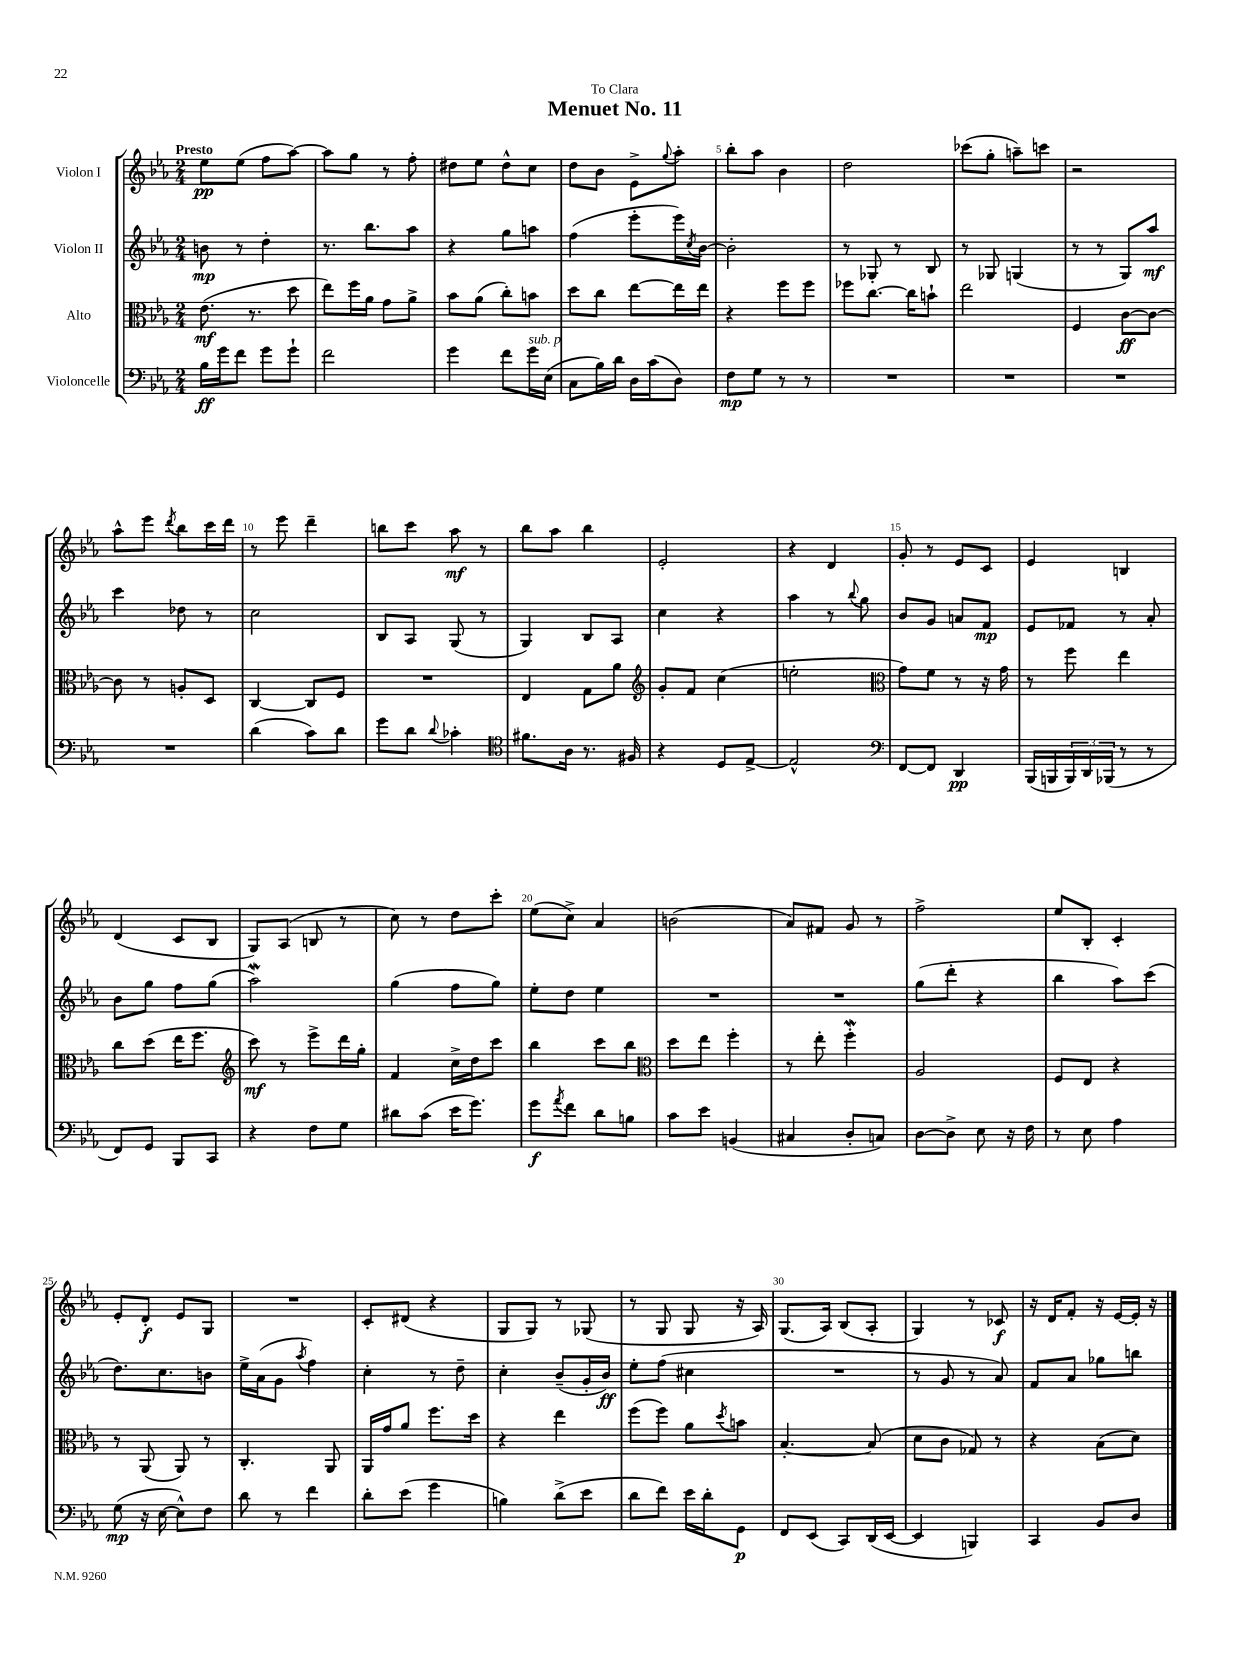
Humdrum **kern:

**kern	**dynam	**kern	**dynam	**kern	**dynam	**kern	**dynam
*part4	*part4	*part3	*part3	*part2	*part2	*part1	*part1
*staff4	*staff4	*staff3	*staff3	*staff2	*staff2	*staff1	*staff1
*I"Violoncelle	*	*I"Alto	*	*I"Violon II	*	*I"Violon I	*
*clefF4	*	*clefC3	*	*clefG2	*	*clefG2	*
*k[b-e-a-]	*	*k[b-e-a-]	*	*k[b-e-a-]	*	*k[b-e-a-]	*
*M2/4	*	*M2/4	*	*M2/4	*	*M2/4	*
=1	=1	=1	=1	=1	=1	=1	=1
!	!	!	!	!	!	!LO:TX:a:B:t=Presto	!
16B-\LL	ff	(8.e-\	mf	8bn\	mp	8ee-\L	pp
16g\J	.	.	.	.	.	.	.
8f\J	.	.	.	8r	.	(8ee-\J	.
.	.	8.r	.	.	.	.	.
8g\L	.	.	.	4dd'\	.	8ff\L	.
8g`\J	.	8dd\	.	.	.	[8aa-\J)	.
=2	=2	=2	=2	=2	=2	=2	=2
2f\	.	8ee-\L)	.	8.r	.	8aa-\L]	.
.	.	16ff\L	.	.	.	8gg\J	.
.	.	16a-\JJ	.	8.bb-\L	.	.	.
.	.	8g\L	.	.	.	8r	.
.	.	8a-^\J	.	8aa-\J	.	8ff'\	.
=3	=3	=3	=3	=3	=3	=3	=3
4g\	.	8b-\L	.	4r	.	8dd#X\L	.
.	.	(8a-\J	.	.	.	8ee-\J	.
8f\L	.	8cc'\L)	.	8gg\L	.	8dd#^^\L	.
!LO:TX:a:i:t=sub. p	!	!	!	!	!	!	!
16g\L	.	8bn\J	.	8aan\J	.	8cc\J	.
(16E-\JJ	.	.	.	.	.	.	.
=4	=4	=4	=4	=4	=4	=4	=4
8C\L	.	8dd\L	.	(4ff\	.	8dd\L	.
16B-\L)	.	8cc\J	.	.	.	8b-\J	.
16d\JJ	.	.	.	.	.	.	.
16D\LL	.	[8ee-\L	.	8eee-'\L	.	8e-^\L	.
(16c\J	.	.	.	.	.	.	.
.	.	.	.	.	.	8qqgg/	.
8D\J)	.	16ee-\L]	.	16eee-\L)	.	8aa-'\J	.
.	.	.	.	8qcc/	.	.	.
.	.	16ee-\JJ	.	[16b-\JJ	.	.	.
=5	=5	=5	=5	=5	=5	=5	=5
8F\L	mp	4r	.	2b-'\]	.	8bb-'\L	.
8G\J	.	.	.	.	.	8aa-\J	.
8r	.	8ff\L	.	.	.	4b-\	.
8r	.	8ff\J	.	.	.	.	.
=6	=6	=6	=6	=6	=6	=6	=6
2r	.	8ff-X\L	.	8r	.	2dd\	.
.	.	[8.cc\J	.	8G-X'/	.	.	.
.	.	.	.	8r	.	.	.
.	.	16cc\KL]	.	.	.	.	.
.	.	8bn`\J	.	8B-/	.	.	.
=7	=7	=7	=7	=7	=7	=7	=7
2r	.	2ee-\	.	8r	.	(8ccc-X\L	.
.	.	.	.	8G-X/	.	8gg'\J	.
.	.	.	.	(4Gn/	.	8aan~\L)	.
.	.	.	.	.	.	8cccn\J	.
=8	=8	=8	=8	=8	=8	=8	=8
2r	.	4F/	.	8r	.	2r	.
.	.	.	.	8r	.	.	.
.	.	[8c\L	ff	8G/L)	.	.	.
.	.	8c\J_	.	8aa-/J	mf	.	.
!!LO:LB:g=z
=9	=9	=9	=9	=9	=9	=9	=9
2r	.	8c\]	.	4ccc\	.	8aa-^^\L	.
.	.	8r	.	.	.	8eee-\J	.
.	.	.	.	.	.	8qddd/	.
.	.	8An'/L	.	8dd-X\	.	8bb-\L	.
.	.	8D/J	.	8r	.	16ccc\L	.
.	.	.	.	.	.	16ddd\JJ	.
=10	=10	=10	=10	=10	=10	=10	=10
(4d\	.	[4C/	.	2cc\	.	8r	.
.	.	.	.	.	.	8eee-\	.
8c\L)	.	8C/L]	.	.	.	4ddd~\	.
8d\J	.	8F/J	.	.	.	.	.
=11	=11	=11	=11	=11	=11	=11	=11
8g\L	.	2r	.	8B-/L	.	8bbn\L	.
8d\J	.	.	.	8A-/J	.	8ccc\J	.
8qqd/	.	.	.	.	.	.	.
4c-X'\	.	.	.	(8G/	.	8aa-\	mf
.	.	.	.	8r	.	8r	.
=12	=12	=12	=12	=12	=12	=12	=12
*clefC4	*	*	*	*	*	*	*
8.f#X\L	.	4E-/	.	4G/)	.	8bb-\L	.
.	.	.	.	.	.	8aa-\J	.
16A-\Jk	.	.	.	.	.	.	.
8.r	.	8G\L	.	8B-/L	.	4bb-\	.
.	.	8a-\J	.	8A-/J	.	.	.
16F#X/	.	.	.	.	.	.	.
=13	=13	=13	=13	=13	=13	=13	=13
*	*	*clefG2	*	*	*	*	*
4r	.	8g'/L	.	4cc\	.	2e-'/	.
.	.	8f/J	.	.	.	.	.
8D/L	.	(4cc\	.	4r	.	.	.
[8E-^/J	.	.	.	.	.	.	.
=14	=14	=14	=14	=14	=14	=14	=14
2E-^^/]	.	2een'\	.	4aa-\	.	4r	.
.	.	.	.	8r	.	4d/	.
.	.	.	.	8qqbb-/	.	.	.
.	.	.	.	8gg\	.	.	.
=15	=15	=15	=15	=15	=15	=15	=15
*clefF4	*	*clefC3	*	*	*	*	*
[8FF/L	.	8g\L)	.	8b-/L	.	8g'/	.
8FF/J]	.	8f\J	.	8g/J	.	8r	.
4DD/	pp	8r	.	8an/L	.	8e-/L	.
.	.	16r	.	8f/J	mp	8c/J	.
.	.	16g\	.	.	.	.	.
=16	=16	=16	=16	=16	=16	=16	=16
(16BBB-/LL	.	8r	.	8e-/L	.	4e-/	.
16BBBn/	.	.	.	.	.	.	.
24BBB/)	.	8ff\	.	8f-X/J	.	.	.
24DD/	.	.	.	.	.	.	.
(24BBB-X/JJ	.	.	.	.	.	.	.
8r	.	4ee-\	.	8r	.	4Bn/	.
8r	.	.	.	8a-'/	.	.	.
!!LO:LB:g=z
=17	=17	=17	=17	=17	=17	=17	=17
8FF/L)	.	8cc\L	.	8b-\L	.	(4d/	.
8GG/J	.	(8dd\J	.	8gg\J	.	.	.
8BBB-/L	.	16ee-\KL	.	8ff\L	.	8c/L	.
.	.	8.ff\J	.	.	.	.	.
8CC/J	.	.	.	(8gg\J	.	8B-/J	.
=18	=18	=18	=18	=18	=18	=18	=18
*	*	*clefG2	*	*	*	*	*
4r	.	8ccc\)	mf	2aa-w\)	.	8G/L)	.
.	.	8r	.	.	.	(8A-/J	.
8F\L	.	8eee-^\L	.	.	.	8Bn/	.
8G\J	.	16ddd\L	.	.	.	8r	.
.	.	16gg'\JJ	.	.	.	.	.
=19	=19	=19	=19	=19	=19	=19	=19
8d#X\L	.	4f/	.	(4gg\	.	8cc\)	.
(8c\J	.	.	.	.	.	8r	.
16e-\KL	.	16cc^\LL	.	8ff\L	.	8dd\L	.
8.g\J)	.	16dd\J	.	.	.	.	.
.	.	8ccc\J	.	8gg\J)	.	8ccc'\J	.
=20	=20	=20	=20	=20	=20	=20	=20
8g\L	f	4bb-\	.	8ee-'\L	.	(8ee-\L	.
8qa-/	.	.	.	.	.	.	.
8f\J	.	.	.	8dd\J	.	8cc^\J)	.
8d\L	.	8ccc\L	.	4ee-\	.	4a-/	.
8Bn\J	.	8bb-\J	.	.	.	.	.
=21	=21	=21	=21	=21	=21	=21	=21
*	*	*clefC3	*	*	*	*	*
8c\L	.	8dd\L	.	2r	.	(2bn\	.
8e-\J	.	8ee-\J	.	.	.	.	.
(4BBn/	.	4ff'\	.	.	.	.	.
=22	=22	=22	=22	=22	=22	=22	=22
4C#X/	.	8r	.	2r	.	8a-/L)	.
.	.	8ee-'\	.	.	.	8f#X/J	.
8D'/L	.	4ffW'\	.	.	.	8g/	.
8Cn/J)	.	.	.	.	.	8r	.
=23	=23	=23	=23	=23	=23	=23	=23
[8D\L	.	2A-/	.	(8gg\L	.	2ff^\	.
8D^\J]	.	.	.	8ddd'\J	.	.	.
8E-\	.	.	.	4r	.	.	.
16r	.	.	.	.	.	.	.
16F\	.	.	.	.	.	.	.
=24	=24	=24	=24	=24	=24	=24	=24
8r	.	8F/L	.	4bb-\	.	8ee-/L	.
8E-\	.	8E-/J	.	.	.	8B-'/J	.
4A-\	.	4r	.	8aa-\L)	.	4c'/	.
.	.	.	.	(8ccc\J	.	.	.
!!LO:LB:g=z
=25	=25	=25	=25	=25	=25	=25	=25
(8G\	mp	8r	.	8.dd\L)	.	8e-'/L	.
16r	.	(8AA-/	.	.	.	8d'/J	f
[16E-\	.	.	.	8.cc\	.	.	.
8E-^^\L])	.	8AA-/)	.	.	.	8e-/L	.
8F\J	.	8r	.	8bn\J	.	8G/J	.
=26	=26	=26	=26	=26	=26	=26	=26
8d\	.	4.C'/	.	16ee-^\LL	.	2r	.
.	.	.	.	(16a-\J	.	.	.
8r	.	.	.	8g\J	.	.	.
.	.	.	.	8qaa-/	.	.	.
4f\	.	.	.	4ff\)	.	.	.
.	.	8AA-/	.	.	.	.	.
=27	=27	=27	=27	=27	=27	=27	=27
8d'\L	.	16AA-/LL	.	4cc'\	.	8c'/L	.
.	.	16g/J	.	.	.	.	.
(8e-\J	.	8a-/J	.	.	.	(8d#X/J	.
4g\	.	8.ff\L	.	8r	.	4r	.
.	.	.	.	8dd~\	.	.	.
.	.	16dd\Jk	.	.	.	.	.
=28	=28	=28	=28	=28	=28	=28	=28
4Bn\)	.	4r	.	4cc'\	.	8G/L	.
.	.	.	.	.	.	8G/J)	.
(8d^\L	.	4ee-\	.	(8b-~/L	.	8r	.
8e-\J	.	.	.	16g'/L	.	(8G-X/	.
.	.	.	.	16b-/JJ)	ff	.	.
=29	=29	=29	=29	=29	=29	=29	=29
8d\L	.	(8ff\L	.	8ee-'\L	.	8r	.
8f\J)	.	8ff\J)	.	(8ff\J	.	8G/	.
16e-\LL	.	8a-\L	.	4cc#X\	.	8G/	.
16d'\J	.	.	.	.	.	.	.
.	.	8qdd/	.	.	.	.	.
8GG\J	p	8bn\J	.	.	.	16r	.
.	.	.	.	.	.	16A-/)	.
=30	=30	=30	=30	=30	=30	=30	=30
8FF/L	.	[4.B-'/	.	2r	.	(8.G/L	.
(8EE-/J	.	.	.	.	.	.	.
.	.	.	.	.	.	16A-/Jk)	.
8CC/L)	.	.	.	.	.	(8B-/L	.
(16DD/L	.	(8B-/]	.	.	.	8A-'/J	.
[16EE-/JJ	.	.	.	.	.	.	.
=31	=31	=31	=31	=31	=31	=31	=31
4EE-/]	.	8d\L	.	8r	.	4G/)	.
.	.	8c\J	.	8g/	.	.	.
4BBBn/)	.	8G-X/)	.	8r	.	8r	.
.	.	8r	.	8a-/)	.	8c-X/	f
=32	=32	=32	=32	=32	=32	=32	=32
4CC/	.	4r	.	8f/L	.	16r	.
.	.	.	.	.	.	16d/KL	.
.	.	.	.	8a-/J	.	8f'/J	.
8BB-/L	.	(8B-\L	.	8gg-X\L	.	16r	.
.	.	.	.	.	.	[16e-/LL	.
8D/J	.	8d\J)	.	8bbn\J	.	16e-'/JJ]	.
.	.	.	.	.	.	16r	.
==	==	==	==	==	==	==	==
*-	*-	*-	*-	*-	*-	*-	*-
